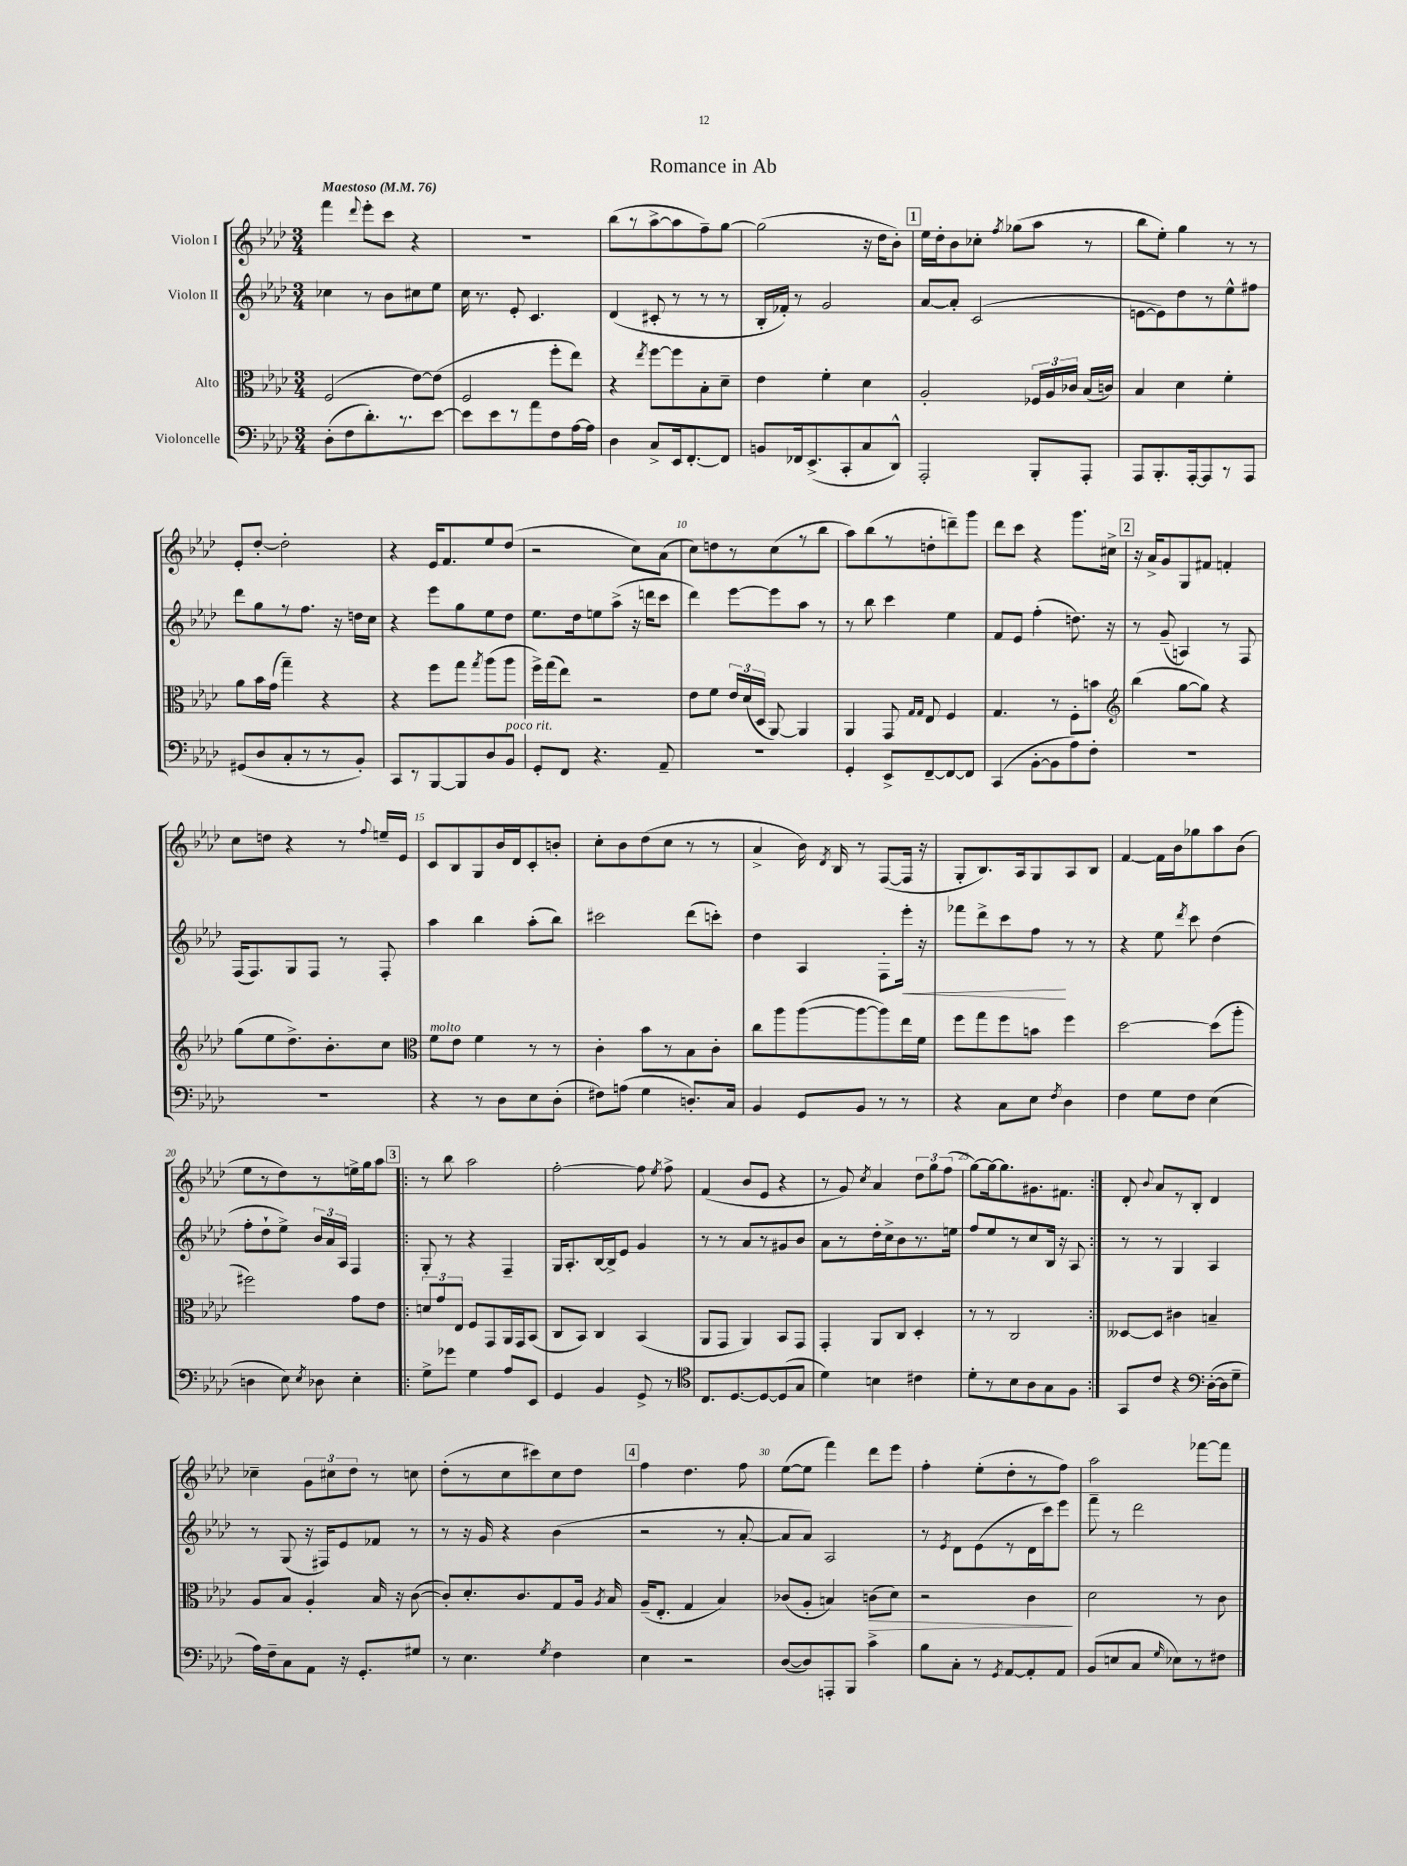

**kern	**kern	**dynam	**kern	**dynam	**kern
*part4	*part3	*part3	*part2	*part2	*part1
*staff4	*staff3	*staff3	*staff2	*staff2	*staff1
*I"Violoncelle	*I"Alto	*	*I"Violon II	*	*I"Violon I
*clefF4	*clefC3	*	*clefG2	*	*clefG2
*k[b-e-a-d-]	*k[b-e-a-d-]	*	*k[b-e-a-d-]	*	*k[b-e-a-d-]
*M3/4	*M3/4	*	*M3/4	*	*M3/4
*MM76	*MM76	*	*MM76	*	*MM76
=1	=1	=1	=1	=1	=1
!	!	!	!	!	!LO:TX:a:B:t=Maestoso
(8D-'\L	(2F/	.	4cc-X\	.	4fff\
8F\	.	.	.	.	.
.	.	.	.	.	8qqddd-/
8.d-'\)	.	.	8r	.	8eee-'\L
.	.	.	8b-\L	.	8ccc\J
8.r	.	.	.	.	.
.	[8e-\L)	.	8cc#X\	.	4r
[8e-\J	(8e-\J]	.	8ee-\J	.	.
=2	=2	=2	=2	=2	=2
8e-\L]	2F/	.	16cc\	.	2.r
.	.	.	8.r	.	.
8e-\	.	.	.	.	.
8r	.	.	8e-'/	.	.
8a-\	.	.	4.c/	.	.
8F\	8ff'\L	.	.	.	.
[16A-\L	8ee-\J)	.	.	.	.
16A-\JJ]	.	.	.	.	.
=3	=3	=3	=3	=3	=3
4D-\	4r	.	(4d-/	.	(8bb-\L
.	.	.	.	.	8r
.	8qee-/	.	.	.	.
8C^/L	[8ff\L	.	8c#X'/	.	[8aa-^\
16EE-/k	8ff\]	.	8r	.	8aa-\]
[8.FF'/	.	.	.	.	.
.	8B-'\	.	8r	.	8ff~\)
8FF/J]	8d-~\J	.	8r	.	[8gg\J
=4	=4	=4	=4	=4	=4
8BBn/L	4e-\	.	16B-'/LL	.	(2gg\]
.	.	.	16f-X'/JJ)	.	.
16FF-X/k	.	.	8r	.	.
(8.EE-^/	.	.	.	.	.
.	4f'\	.	2g/	.	.
8CC'/	.	.	.	.	.
8C/	4d-\	.	.	.	16r
.	.	.	.	.	16dd-\KL
8DD-^^/J)	.	.	.	.	8b-'\J)
!!LO:REH:place=s1:t=1
=5	=5	=5	=5	=5	=5
2AAA-'/	2A-'/	.	[8a-/L	.	16ee-\LL
.	.	.	.	.	16dd-'\J
.	.	.	8a-'/J]	.	8b-\
.	.	.	(2c/	.	8cc-X'\J
.	.	.	.	.	8qff/
.	.	.	.	.	(8gg-X\L
8BBB-'/L	24F-X/LL	.	.	.	8aa-\J
.	24A-/	.	.	.	.
.	24c-X/JJ	.	.	.	.
8AAA-'/J	(16B-/LL	.	.	.	8r
.	16cn/JJ)	.	.	.	.
=6	=6	=6	=6	=6	=6
8AAA-/L	4B-/	.	[8en\L	.	8bb-\L
8.BBB-'/	.	.	8e\])	.	8ee-'\J)
.	4d-\	.	8dd-\	.	4gg\
[16AAA-'/k	.	.	.	.	.
8AAA-/]	.	.	8r	.	.
8r	4f'\	.	8ee-^^\	.	8r
8AAA-/J	.	.	8ff#X\J	.	8r
!!LO:LB:g=z
=7	=7	=7	=7	=7	=7
(8GG#X/L	8a-\L	.	8ddd-\L	.	8e-'/L
8D-/	16b-\L	.	8gg\	.	[8dd-'/J
.	(16g\JJ	.	.	.	.
8C'/	4gg~\)	.	8r	.	2dd-'\]
8r	.	.	8.ff\J	.	.
8r	4r	.	.	.	.
.	.	.	16r	.	.
8BB-'/J)	.	.	16ddn\LL	.	.
.	.	.	16cc\JJ	.	.
=8	=8	=8	=8	=8	=8
8CC/L	4r	.	4r	.	4r
8r	.	.	.	.	.
[8BBB-/	8ff\L	.	8eee-\L	.	16e-/KL
.	.	.	.	.	8.f/
8BBB-/]	8gg\J	.	8gg\	.	.
.	8qgg/	.	.	.	.
8D-/	(8aa-\L	.	8ee-\	.	8ee-/
!LO:TX:a:i:t=poco rit.	!	!	!	!	!
8BB-/J	8aa-\J	.	8dd-\J	.	(8dd-/J
=9	=9	=9	=9	=9	=9
8GG'/L	16ff^\LL)	.	8.ee-\L	.	2r
.	(16gg\J	.	.	.	.
8FF/J	8ee-\J)	.	.	.	.
.	.	.	16dd-\k	.	.
4.r	2r	.	8een\	.	.
.	.	.	(8aa-^\J	.	.
.	.	.	16r	.	8cc\L)
.	.	.	16dddn\KL	.	.
8AA-~/	.	.	8ccc\J	.	(8a-\J
=10	=10	=10	=10	=10	=10
2.r	8e-\L	.	4ddd-\)	.	8cc\L)
.	8f\J	.	.	.	8ddn\
.	24e-/LL	.	[8eee-\L	.	8r
.	(24d-/	.	.	.	.
.	24D-/JJ	.	.	.	.
.	[8AA-/)	.	8eee-\]	.	(8cc\
.	4AA-/]	.	8aa-\J	.	8r
.	.	.	8r	.	8bb-\J
=11	=11	=11	=11	=11	=11
4GG'/	4AA-/	.	8r	.	8aa-\L)
.	.	.	8bb-\	.	(8bb-\
8EE-^/L	8GG/	.	4ccc\	.	8r
.	16qqG/LL	.	.	.	.
.	16qqG/JJ	.	.	.	.
[8FF~/	8E-/	.	.	.	8ddn'\
8FF/_	4F/	.	4ee-\	.	8dddn~\)
8FF/J]	.	.	.	.	8ggg\J
=12	=12	=12	=12	=12	=12
(4CC/	4.G/	.	8f/L	.	8ddd-\L
.	.	.	8e-/J	.	8ccc\J
[8BB-'\L	.	.	(4ff'\	.	4r
8BB-\]	8r	.	.	.	.
8A-\)	8F'\L	.	8.ddn\)	.	8.ggg\L
8F'\J	8bn\J	.	.	.	.
.	.	.	16r	.	16cc#X^\Jk
!!LO:REH:place=s1:t=2
=13	=13	=13	=13	=13	=13
*	*clefG2	*	*	*	*
2.r	(4bb-\	.	8r	.	16r
.	.	.	.	.	16a-^/KL
.	.	.	(8g~/	.	8g/
.	[8gg\L	.	4An/)	.	8G/
.	8gg\J])	.	.	.	8f#X/J
.	4r	.	8r	.	4fn'/
.	.	.	8F/	.	.
!!LO:LB:g=z
=14	=14	=14	=14	=14	=14
2.r	(8gg\L	.	(16F/KL	.	8cc\L
.	.	.	8.F/)	.	.
.	8ee-\	.	.	.	8ddn\J
.	8.dd-^\)	.	8G/	.	4r
.	.	.	8F/J	.	.
.	8.b-'\	.	.	.	.
.	.	.	8r	.	8r
.	.	.	.	.	8qqff/
.	8cc\J	.	8F'/	.	16een~/LL
.	.	.	.	.	16e-/JJ
=15	=15	=15	=15	=15	=15
*	*clefC3	*	*	*	*
!	!LO:TX:a:i:t=molto	!	!	!	!
4r	8f\L	.	4aa-\	.	8c/L
.	8e-\J	.	.	.	8B-/
8r	4f\	.	4bb-\	.	8G/
8D-\L	.	.	.	.	16b-/L
.	.	.	.	.	16d-/J
8E-\	8r	.	(8aa-'\L	.	8c'/
(8D-'\J	8r	.	8bb-\J)	.	8bn'/J
=16	=16	=16	=16	=16	=16
8F#X\L)	4c'\	.	2ccc#X\	.	8cc'\L
(8An\J	.	.	.	.	8b-\
4G\	8b-\L	.	.	.	(8dd-\
.	8r	.	.	.	8cc\J
8.Dn'/L)	8B-\	.	(8ddd-\L	.	8r
.	8c'\J	.	8cccn'\J)	.	8r
16C/Jk	.	.	.	.	.
=17	=17	=17	=17	=17	=17
4BB-/	8cc\L	.	4dd-\	.	4a-^/
.	8aa-\	.	.	.	.
8GG/L	([8aa-\	.	4A-/	.	16b-\)
.	.	.	.	.	8qd-/
.	.	.	.	.	16B-/
8BB-/J	8aa-\_	.	.	.	8r
8r	8aa-\])	.	8F'\L	.	([8F/L
!	!	!	!	!LO:HP:b	!
8r	16ee-\L	.	16eee-'\Jk	<	16F/Jk]
.	16f\JJ	.	16r	.	16r
=18	=18	=18	=18	=18	=18
4r	8ff\L	.	8fff-X\L	.	8G'/L
.	8gg\	.	8ddd-^\	.	8.B-/)
8C\L	8ff\	.	8ccc\	.	.
.	.	.	.	.	16A-/k
8E-\J	8bn\J	.	8ff\J	.	8G/
8qF/	.	.	.	.	.
4D-\	4ff\	.	8r	[	8A-/
.	.	.	8r	.	8B-/J
=19	=19	=19	=19	=19	=19
4F\	[2dd-\	.	4r	.	[4f/
8G\L	.	.	8ee-\	.	16f\LL]
.	.	.	.	.	16b-\J
.	.	.	8qddd-/	.	.
8F\J	.	.	8ccc\	.	8gg-X\
(4E-\	(8dd-\L]	.	(4dd-\	.	8aa-\
.	8aa-'\J	.	.	.	(8b-\J
!!LO:LB:g=z
=20	=20	=20	=20	=20	=20
4Dn\	2ff#X\)	.	8ff'\L	.	8ee-\L
.	.	.	8dd-`\	.	8r
8E-\)	.	.	8ee-^\J)	.	8dd-\)
8qE-/	.	.	.	.	.
8D-X\	.	.	24b-/LL	.	8r
.	.	.	24a-/	.	.
.	.	.	24A-/JJ	.	.
4E-'\	8g\L	.	4F/	.	16een^\L
.	.	.	.	.	16gg\J
.	8e-\J	.	.	.	8aa-\J
!!LO:REH:place=s1:t=3
=21!|:	=21!|:	=21!|:	=21!|:	=21!|:	=21!|:
8G^\L	12dn/L	.	8G'/	.	8r
.	12g/	.	.	.	.
8g-X\J	.	.	8r	.	8bb-\
.	12E-/J	.	.	.	.
4G\	8F/L	.	4r	.	2aa-\
.	8GG/	.	.	.	.
8A-/L	16AA-/L	.	4F~/	.	.
.	16GG/J	.	.	.	.
8EE-/J	(8BB-/J	.	.	.	.
=22	=22	=22	=22	=22	=22
4GG/	8C/L	.	16G/KL	.	[2ff'\
.	.	.	8.A-'/	.	.
.	8BB-/J)	.	.	.	.
4BB-/	4C/	.	[16B-/L	.	.
.	.	.	16B-^/J]	.	.
.	.	.	8e-/J	.	.
8GG^/	(4BB-/	.	4g/	.	8ff\]
.	.	.	.	.	8qee-/
8r	.	.	.	.	8ff^\
=23	=23	=23	=23	=23	=23
*clefC4	*	*	*	*	*
8.C/L	8AA-/L	.	8r	.	(4f/
.	8GG/J	.	8r	.	.
[8.D-/	.	.	.	.	.
.	4AA-/)	.	8a-/L	.	8b-/L
8D-/_	.	.	8r	.	8e-/J
(8D-/]	8BB-/L	.	8g#X/	.	4r
8G/J	8GG/J	.	8b-/J	.	.
=24	=24	=24	=24	=24	=24
4d-\)	4GG'/	.	8a-\L	.	8r
.	.	.	8r	.	8g/)
.	.	.	.	.	8qcc/
4Bn\	8AA-/L	.	16dd-'\L	.	4a-/
.	.	.	16cc^\J	.	.
.	8C/J	.	8b-\	.	.
4c#X\	4D-'/	.	8.r	.	12dd-\L
.	.	.	.	.	12gg\
.	.	.	.	.	(12ff\J
.	.	.	16een\Jk	.	.
=25	=25	=25	=25	=25	=25
8d-'\L	8r	.	8ff/L	.	[8gg\L)
8r	8r	.	8ee-/	.	16gg\k_
.	.	.	.	.	8.gg\]
8B-\	2C/	.	8r	.	.
8A-\	.	.	8cc/	.	8.g#X\
8G\	.	.	16B-/Jk	.	.
.	.	.	16r	.	8.f#X\J
8F\J	.	.	8A-/	.	.
=26:|!	=26:|!	=26:|!	=26:|!	=26:|!	=26:|!
8GG/L	[8D--X/L	.	8r	.	8d-'/
.	.	.	.	.	8qqb-/
8c/J	8D--/J]	.	8r	.	8a-/L
4r	4c#X\	.	4G/	.	8r
.	.	.	.	.	8B-'/J
*clefF4	*	*	*	*	*
([16D-'\LL	4Bn~/	.	4A-/	.	4d-/
16D-\J]	.	.	.	.	.
8G~\J	.	.	.	.	.
!!LO:LB:g=z
=27	=27	=27	=27	=27	=27
16A-\LL)	8A-/L	.	8r	.	4cc-X~\
16F~\J	.	.	.	.	.
8C\	8B-/J	.	(8G/	.	.
8AA-\J	4A-'/	.	16r	.	12g\L
.	.	.	16F#X/KL)	.	.
.	.	.	.	.	12cc#X\
16r	.	.	8e-/	.	.
.	.	.	.	.	12dd-\J
8.GG'/L	.	.	.	.	.
.	16B-/	.	8f-X/J	.	8r
.	16r	.	.	.	.
8G#X/J	([8c\	.	8r	.	8ccn\
=28	=28	=28	=28	=28	=28
8r	8c'/L])	.	8r	.	(8dd-'\L
4.E-\	8.d-'/	.	16r	.	8r
.	.	.	16g/	.	.
.	.	.	4r	.	8cc\
.	8.c/	.	.	.	.
.	.	.	.	.	8ccc#X\)
8qG/	.	.	.	.	.
4F\	8G/	.	(4b-\	.	8cc\
.	16A-/Jk	.	.	.	8dd-\J
.	8qA-/	.	.	.	.
.	16B-/	.	.	.	.
!!LO:REH:place=s1:t=4
=29	=29	=29	=29	=29	=29
4E-\	(16A-~/KL	.	2r	.	4ff\
.	8.E-'/J	.	.	.	.
2r	4G/	.	.	.	4.dd-\
.	4B-/)	.	8r	.	.
.	.	.	[8a-'/	.	8ff\
=30	=30	=30	=30	=30	=30
([8D-/L	(8c-X/L	.	8a-/L]	.	([8ee-\L
8D-/])	8A-'/J	.	8a-/J)	.	8ee-\J]
8AAAn'/	4Bn/)	.	2A-/	.	4fff\)
8BBB-/J	.	.	.	.	.
!	!	!LO:HP:b	!	!	!
4c^\	(8cn\L	>	.	.	8ddd-\L
.	8d-\J)	.	.	.	8eee-\J
=31	=31	=31	=31	=31	=31
8B-\L	2r	.	8r	.	4ff'\
.	.	.	8qe-/	.	.
8C'\J	.	.	8d-\L	.	.
8r	.	.	(8e-\	.	(8ee-'\L
8qGG/	.	.	.	.	.
[8AA-/L	.	.	8r	.	8dd-'\
8AA-'/]	4c\	.	16d-\L	.	8r
.	.	.	16ccc\J)	.	.
8AA-/J	.	.	8eee-\J	.	8ff\J)
.	.	]	.	.	.
=32	=32	=32	=32	=32	=32
(8BB-/L	2d-\	.	8fff~\	.	2aa-\
8En/	.	.	8r	.	.
8C/J	.	.	2ddd-\	.	.
16qqG/	.	.	.	.	.
8E-X\L)	.	.	.	.	.
8r	8r	.	.	.	[8fff-X\L
8F#X\J	8c\	.	.	.	8fff-\J]
==	==	==	==	==	==
*-	*-	*-	*-	*-	*-
